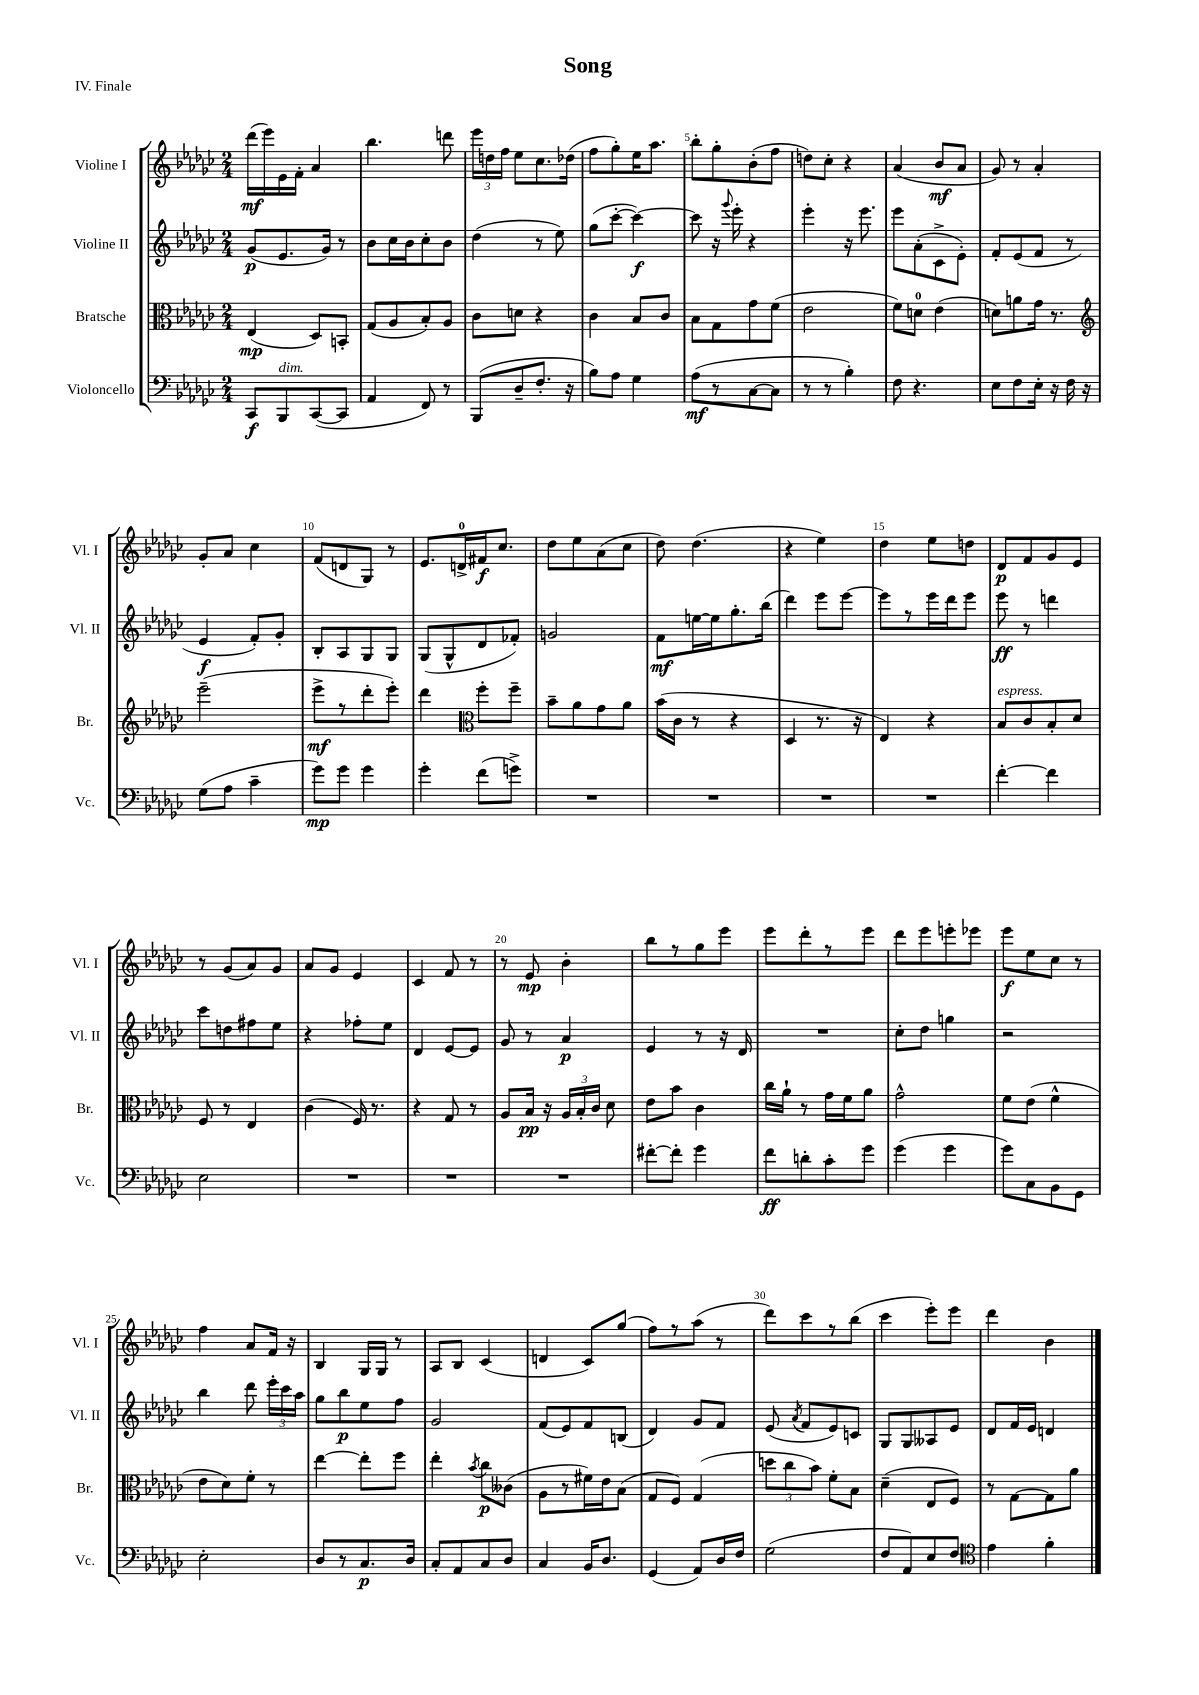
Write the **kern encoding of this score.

**kern	**dynam	**kern	**dynam	**kern	**dynam	**kern	**dynam
*part4	*part4	*part3	*part3	*part2	*part2	*part1	*part1
*staff4	*staff4	*staff3	*staff3	*staff2	*staff2	*staff1	*staff1
*I"Violoncello	*	*I"Bratsche	*	*I"Violine II	*	*I"Violine I	*
*I'Vc.	*	*I'Br.	*	*I'Vl. II	*	*I'Vl. I	*
*clefF4	*	*clefC3	*	*clefG2	*	*clefG2	*
*k[b-e-a-d-g-c-]	*	*k[b-e-a-d-g-c-]	*	*k[b-e-a-d-g-c-]	*	*k[b-e-a-d-g-c-]	*
*M2/4	*	*M2/4	*	*M2/4	*	*M2/4	*
=1	=1	=1	=1	=1	=1	=1	=1
8CC-/L	f	(4E-/	mp	(8g-/L	p	(16ddd-\LL	mf
.	.	.	.	.	.	16eee-\)	.
!LO:TX:a:i:t=dim.	!	!	!	!	!	!	!
8BBB-/	.	.	.	8.e-/	.	16e-\	.
.	.	.	.	.	.	16f'\JJ	.
([8CC-/	.	8D-/L)	.	.	.	4a-/	.
.	.	.	.	16g-/Jk)	.	.	.
8CC-/J]	.	8BBn'/J	.	8r	.	.	.
=2	=2	=2	=2	=2	=2	=2	=2
4AA-/	.	(8G-/L	.	8b-\L	.	4.bb-\	.
.	.	8A-/	.	16cc-\L	.	.	.
.	.	.	.	16b-\J	.	.	.
8FF/)	.	8B-'/)	.	8cc-'\	.	.	.
8r	.	8A-/J	.	8b-\J	.	8dddn\	.
=3	=3	=3	=3	=3	=3	=3	=3
(8BBB-/L	.	8c-\L	.	(4dd-\	.	24eee-\LL	.
.	.	.	.	.	.	24ddn\	.
.	.	.	.	.	.	24ff\JJ	.
8D-~/	.	8dn\J	.	.	.	8ee-\L	.
8.F'/J	.	4r	.	8r	.	8.cc-\	.
.	.	.	.	8ee-\)	.	.	.
16r	.	.	.	.	.	(16dd-X\Jk	.
=4	=4	=4	=4	=4	=4	=4	=4
8B-\L)	.	4c-\	.	(8gg-\L	.	8ff\L	.
8A-\J	.	.	.	[8ccc-'\J	.	8gg-'\)	.
4G-\	.	8B-/L	.	4ccc-\_)	f	16ee-\K	.
.	.	.	.	.	.	8.aa-\J	.
.	.	8c-/J	.	.	.	.	.
=5	=5	=5	=5	=5	=5	=5	=5
(8A-\L	mf	8B-\L	.	8ccc-\]	.	8bb-'\L	.
8r	.	8G-\	.	16r	.	8gg-'\	.
.	.	.	.	8qqggg-/	.	.	.
.	.	.	.	16eee-'\	.	.	.
[8C-\	.	8g-\	.	4r	.	(8b-'\	.
8C-\J]	.	(8f\J	.	.	.	8ff\J	.
=6	=6	=6	=6	=6	=6	=6	=6
8r	.	2e-\	.	4eee-'\	.	8ddn\L)	.
8r	.	.	.	.	.	8cc-'\J	.
4B-'\)	.	.	.	16r	.	4r	.
.	.	.	.	8.eee-\	.	.	.
=7	=7	=7	=7	=7	=7	=7	=7
8F\	.	8f\L)	.	8eee-\L	.	(4a-/	.
4.r	.	8dn\J	.	(8a-'\	.	.	.
.	.	(4e-\	.	8c-^\	.	8b-/L	mf
.	.	.	.	8e-'\J)	.	8a-/J	.
=8	=8	=8	=8	=8	=8	=8	=8
8E-\L	.	8dn\L)	.	8f'/L	.	8g-/)	.
8F\	.	8an\	.	(8e-/	.	8r	.
16E-'\Jk	.	16g-\Jk	.	8f/J	.	4a-'/	.
16r	.	8.r	.	.	.	.	.
16F\	.	.	.	8r	.	.	.
16r	.	.	.	.	.	.	.
!!LO:LB:g=z
=9	=9	=9	=9	=9	=9	=9	=9
*	*	*clefG2	*	*	*	*	*
(8G-\L	.	(2eee-~\	.	4e-/	f	8g-'/L	.
8A-\J	.	.	.	.	.	8a-/J	.
4c-~\	.	.	.	8f'/L)	.	4cc-\	.
.	.	.	.	8g-'/J	.	.	.
=10	=10	=10	=10	=10	=10	=10	=10
8g-\L)	mp	8eee-^\L	mf	8B-'/L	.	(8f/L	.
8g-\J	.	8r	.	8A-/	.	8dn/	.
4g-\	.	8ddd-'\	.	8G-/	.	8G-/J)	.
.	.	8eee-'\J)	.	8G-/J	.	8r	.
=11	=11	=11	=11	=11	=11	=11	=11
4g-'\	.	4ddd-\	.	(8G-/L	.	8.e-/L	.
.	.	.	.	8G-^^/	.	.	.
.	.	.	.	.	.	16dn^/L	.
*	*	*clefC3	*	*	*	*	*
(8f\L	.	8ff'\L	.	8d-/	.	16f#X/J	f
.	.	.	.	.	.	8.cc-/J	.
8gn^\J)	.	8ff~\J	.	8f-X'/J)	.	.	.
=12	=12	=12	=12	=12	=12	=12	=12
2r	.	8b-~\L	.	2gn/	.	8dd-\L	.
.	.	8a-\	.	.	.	8ee-\	.
.	.	8g-\	.	.	.	(8a-\	.
.	.	8a-\J	.	.	.	8cc-\J	.
=13	=13	=13	=13	=13	=13	=13	=13
2r	.	(16b-\LL	.	8f\L	mf	8dd-\)	.
.	.	16c-\JJ	.	.	.	.	.
.	.	8r	.	[16een\L	.	(4.dd-\	.
.	.	.	.	16ee\J]	.	.	.
.	.	4r	.	8.gg-'\	.	.	.
.	.	.	.	(16bb-\Jk	.	.	.
=14	=14	=14	=14	=14	=14	=14	=14
2r	.	4D-/	.	4ddd-\)	.	4r	.
.	.	8.r	.	8eee-\L	.	4ee-\)	.
.	.	.	.	[8eee-\J	.	.	.
.	.	16r	.	.	.	.	.
=15	=15	=15	=15	=15	=15	=15	=15
2r	.	4E-/)	.	8eee-\L]	.	4dd-\	.
.	.	.	.	8r	.	.	.
.	.	4r	.	16eee-\L	.	8ee-\L	.
.	.	.	.	16ddd-\J	.	.	.
.	.	.	.	8eee-\J	.	8ddn\J	.
=16	=16	=16	=16	=16	=16	=16	=16
!	!	!LO:TX:a:i:t=espress.	!	!	!	!	!
[4f'\	.	8B-/L	.	8eee-\	ff	8d-/L	p
.	.	8c-/	.	8r	.	8f/	.
4f\]	.	8B-'/	.	4dddn\	.	8g-/	.
.	.	8d-/J	.	.	.	8e-/J	.
!!LO:LB:g=z
=17	=17	=17	=17	=17	=17	=17	=17
2E-\	.	8F/	.	8ccc-\L	.	8r	.
.	.	8r	.	8ddn\	.	(8g-/L	.
.	.	4E-/	.	8ff#X\	.	8a-/)	.
.	.	.	.	8ee-\J	.	8g-/J	.
=18	=18	=18	=18	=18	=18	=18	=18
2r	.	(4c-\	.	4r	.	8a-/L	.
.	.	.	.	.	.	8g-/J	.
.	.	16F/)	.	8ff-X'\L	.	4e-/	.
.	.	8.r	.	.	.	.	.
.	.	.	.	8ee-\J	.	.	.
=19	=19	=19	=19	=19	=19	=19	=19
2r	.	4r	.	4d-/	.	4c-/	.
.	.	8G-/	.	[8e-/L	.	8f/	.
.	.	8r	.	8e-/J]	.	8r	.
=20	=20	=20	=20	=20	=20	=20	=20
2r	.	8A-/L	.	8g-/	.	8r	.
.	.	16B-/Jk	pp	8r	.	8e-/	mp
.	.	16r	.	.	.	.	.
.	.	24A-/LL	.	4a-/	p	4b-'\	.
.	.	24B-'/	.	.	.	.	.
.	.	24c-/JJ	.	.	.	.	.
.	.	8d-\	.	.	.	.	.
=21	=21	=21	=21	=21	=21	=21	=21
[8f#X'\L	.	8e-\L	.	4e-/	.	8bb-\L	.
8f#'\J]	.	8b-\J	.	.	.	8r	.
4g-\	.	4c-\	.	8r	.	8gg-\	.
.	.	.	.	16r	.	8eee-\J	.
.	.	.	.	16d-/	.	.	.
=22	=22	=22	=22	=22	=22	=22	=22
8f\L	ff	16cc-\LL	.	2r	.	8eee-\L	.
.	.	16a-`\JJ	.	.	.	.	.
8dn'\	.	8r	.	.	.	8ddd-'\	.
8c-'\	.	16g-\LL	.	.	.	8r	.
.	.	16f\J	.	.	.	.	.
8g-\J	.	8a-\J	.	.	.	8eee-\J	.
=23	=23	=23	=23	=23	=23	=23	=23
(4g-\	.	2g-^^\	.	8cc-'\L	.	8ddd-\L	.
.	.	.	.	8dd-\J	.	8eee-\	.
4g-\	.	.	.	4ggn\	.	8eeen'\	.
.	.	.	.	.	.	8eee-X\J	.
=24	=24	=24	=24	=24	=24	=24	=24
8g-\L)	.	8f\L	.	2r	.	8eee-\L	f
8C-\	.	(8e-\J	.	.	.	8ee-\	.
8BB-\	.	4f^^\	.	.	.	8cc-\J	.
8GG-\J	.	.	.	.	.	8r	.
!!LO:LB:g=z
=25	=25	=25	=25	=25	=25	=25	=25
2E-'\	.	8e-\L	.	4bb-\	.	4ff\	.
.	.	8d-\)	.	.	.	.	.
.	.	8f'\J	.	8ddd-\	.	8a-/L	.
.	.	8r	.	24eee-'\LL	.	16f/Jk	.
.	.	.	.	24ccc-\	.	.	.
.	.	.	.	.	.	16r	.
.	.	.	.	24aa-\JJ	.	.	.
=26	=26	=26	=26	=26	=26	=26	=26
8D-/L	.	[4ee-\	.	8gg-\L	.	4B-/	.
8r	.	.	.	8bb-\	p	.	.
8.C-/	p	8ee-'\L]	.	8ee-\	.	16G-/LL	.
.	.	.	.	.	.	16G-/JJ	.
.	.	8ff\J	.	8ff\J	.	8r	.
16D-/Jk	.	.	.	.	.	.	.
=27	=27	=27	=27	=27	=27	=27	=27
8C-'/L	.	4ee-'\	.	2g-/	.	8A-/L	.
8AA-/	.	.	.	.	.	8B-/J	.
.	.	8qb-/	.	.	.	.	.
8C-/	.	8cc-\L	p	.	.	(4c-/	.
8D-/J	.	(8c--X\J	.	.	.	.	.
=28	=28	=28	=28	=28	=28	=28	=28
4C-/	.	8A-\L	.	(8f/L	.	4dn/	.
.	.	8r	.	8e-/)	.	.	.
16BB-/KL	.	16f#X\L)	.	8f/	.	8c-/L)	.
8.D-/J	.	16e-\J	.	.	.	.	.
.	.	(8B-\J	.	(8Bn/J	.	(8gg-/J	.
=29	=29	=29	=29	=29	=29	=29	=29
(4GG-/	.	8G-/L	.	4d-/)	.	8ff\L)	.
.	.	8F/J)	.	.	.	8r	.
8AA-/L)	.	(4G-/	.	8g-/L	.	(8aa-\J	.
16D-/L	.	.	.	8f/J	.	8r	.
16F/JJ	.	.	.	.	.	.	.
=30	=30	=30	=30	=30	=30	=30	=30
(2G-\	.	12ddn\L	.	(8e-/	.	8ddd-\L)	.
.	.	12cc-\	.	.	.	.	.
.	.	.	.	8qa-/	.	.	.
.	.	.	.	8f/L	.	8ccc-\	.
.	.	12b-\J)	.	.	.	.	.
.	.	8f'\L	.	8e-/)	.	8r	.
.	.	8B-\J	.	8cn/J	.	(8bb-\J	.
=31	=31	=31	=31	=31	=31	=31	=31
8F/L	.	(4d-~\	.	8G-/L	.	4ccc-\	.
8AA-/)	.	.	.	8G-/	.	.	.
8E-/	.	8E-/L	.	8A--X/	.	8eee-'\L)	.
8F/J	.	8F/J)	.	8e-/J	.	8eee-\J	.
=32	=32	=32	=32	=32	=32	=32	=32
*clefC4	*	*	*	*	*	*	*
4e-\	.	8r	.	8d-/L	.	4ddd-\	.
.	.	[8G-\L	.	16f/L	.	.	.
.	.	.	.	16e-/JJ	.	.	.
4f'\	.	8G-\]	.	4dn/	.	4b-\	.
.	.	8a-\J	.	.	.	.	.
==	==	==	==	==	==	==	==
*-	*-	*-	*-	*-	*-	*-	*-
